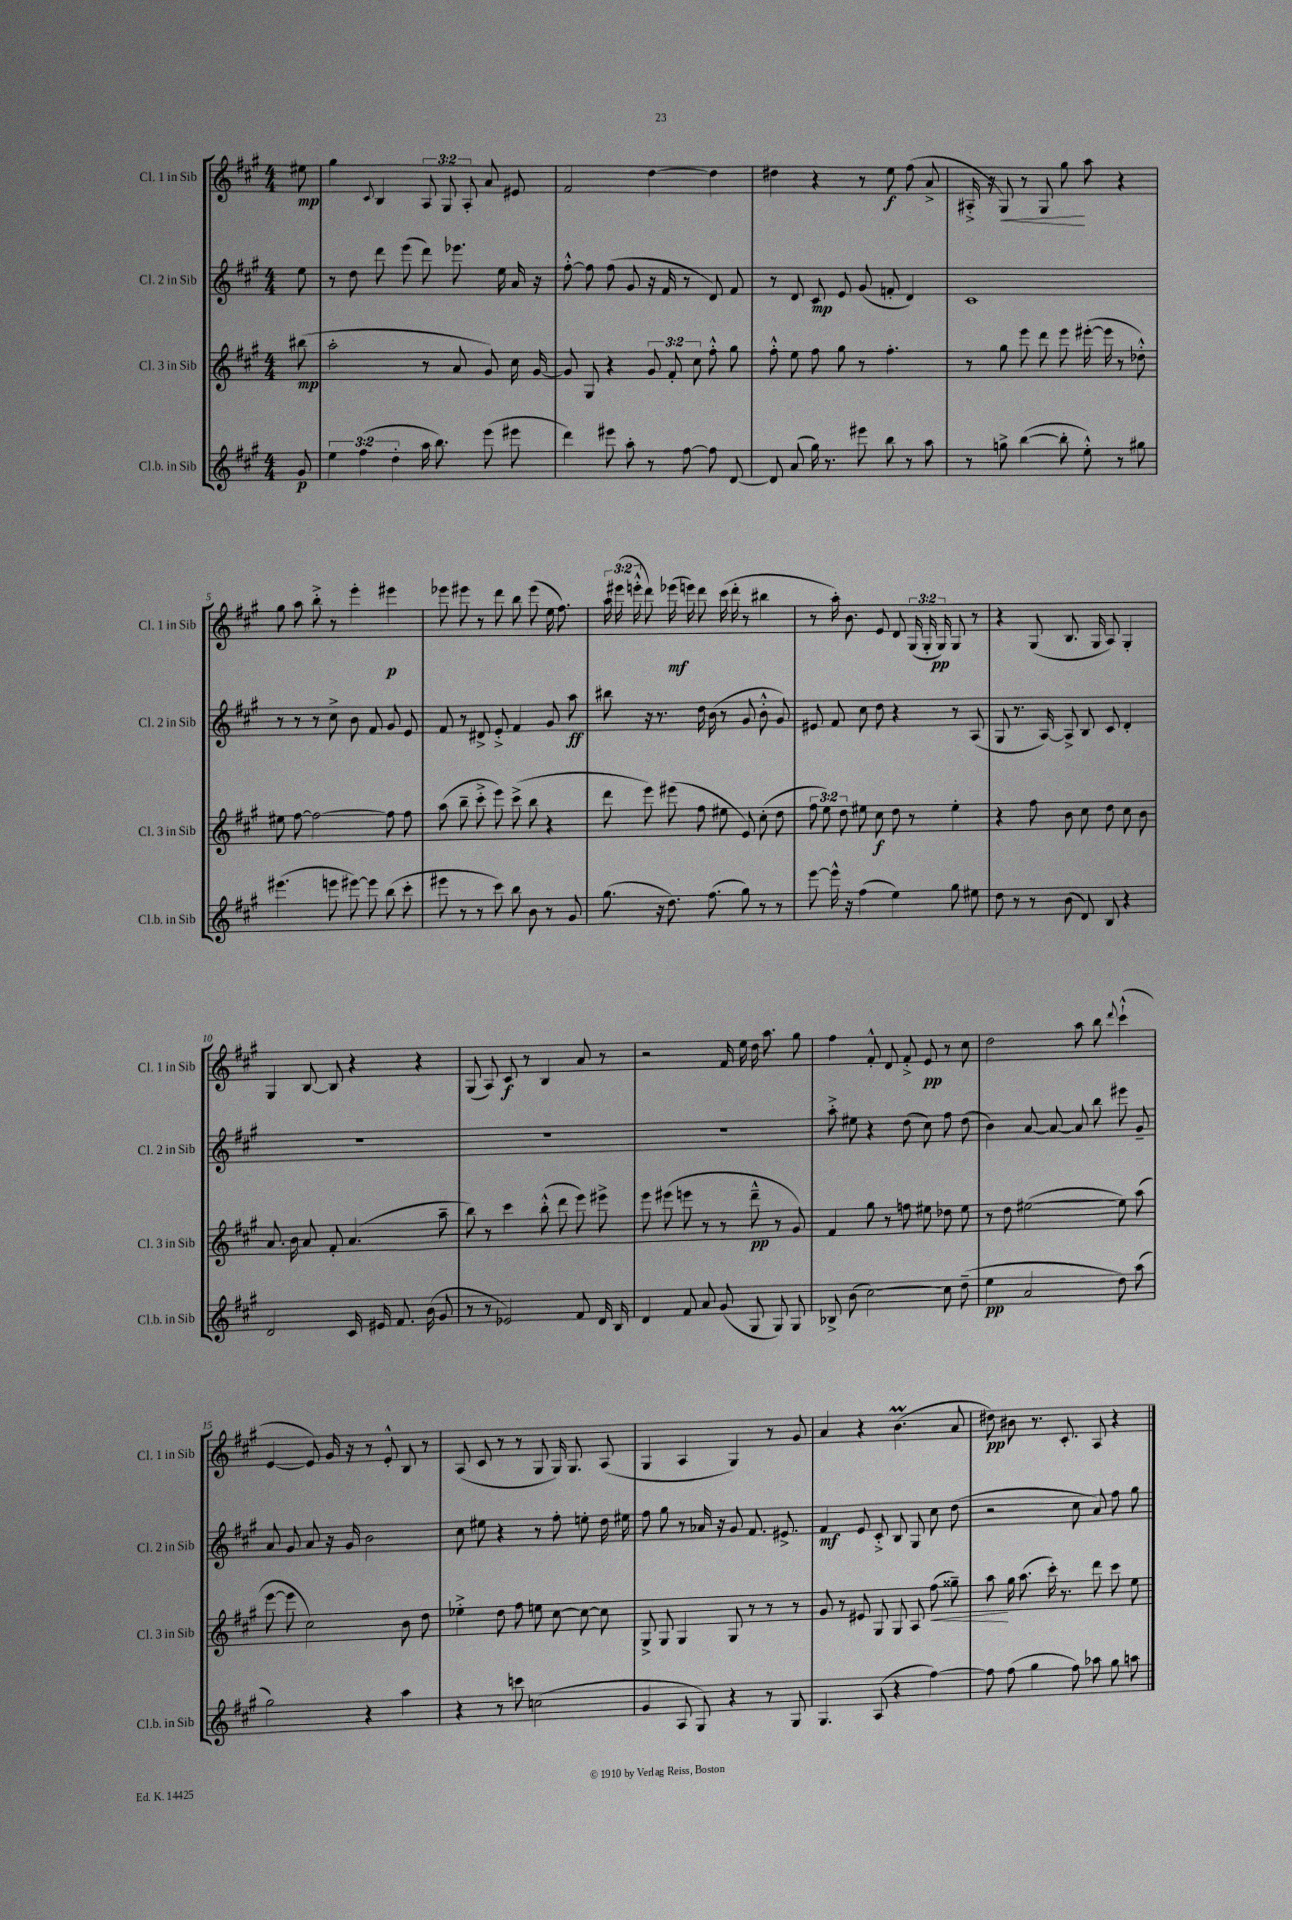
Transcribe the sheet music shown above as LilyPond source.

<<
\new StaffGroup <<
\new Staff = "s0" \with { instrumentName = "Cl. 1 in Sib" shortInstrumentName = "Cl. 1 in Sib" } {
    \clef treble \key a \major \numericTimeSignature \time 4/4 \override Staff.TupletNumber.text = #tuplet-number::calc-fraction-text \partial 8
    \autoBeamOff eis''8\mp |
    gis''4 \appoggiatura { cis'8 } b4 \tuplet 3/2 { a8 gis8 a8-. } a'8 eis'8 |
    fis'2 d''4~ d''4 |
    dis''4 r4 r8 e''8\f fis''8( a'8-> |
    ais16-.-> r16 gis8\<) r8 gis8 gis''8\! a''8 r4 |
    gis''8 a''8 b''8-.-> r8 e'''4-. eis'''4\p |
    ees'''8 eis'''8 r8 d'''8 b''8 eis'''8( e''16 fis''8.) |
    \tuplet 3/2 { a''16 eis'''16( e'''16-.-^ } d'''8) ees'''16\mf( e'''16) d'''8 cis'''16( d'''16-. r8 bis''4 |
    r8 a''16-.) b'8. e'8 d'8 \tuplet 3/2 { gis16( gis16-. gis16\pp) } gis8 r8 |
    r4 gis8( b8. gis16 a8) gis4-. |
    gis4 b8~ b8 r4 r4 |
    gis8( a8) cis'8\f r8 b4 a'8 r8 |
    r2 fis'16 e''16 d''16 a''8. gis''8 |
    fis''4 fis'8-.-^ d'8 fis'8-.-> e'8\pp r8 cis''8 |
    d''2 a''8 b''8 \appoggiatura { d'''8 } cis'''4-!-^( |
    e'4~ e'8) gis'16 r16 r8 e'8-.-^ b8 r8 |
    a8( cis'8 r8 r8 gis8 gis16) gis8. a8( |
    gis4 a4 gis4) r8 gis'8 |
    a'4 r4 b'4.\prall( a'8 |
    dis''8\pp) bis'8 r8. cis'8.-. a8 r4 \bar "|." |
}
\new Staff = "s1" \with { instrumentName = "Cl. 2 in Sib" shortInstrumentName = "Cl. 2 in Sib" } {
    \clef treble \key a \major \numericTimeSignature \time 4/4 \partial 8
    \autoBeamOff e''8 |
    r8 d''8 d'''8 e'''8( d'''8) ees'''8. e''16 a'16 r16 |
    fis''8~-.-^ fis''8 fis''8( gis'8 r16 fis'16 r8 d'8) fis'8 |
    r8 d'8 cis'8\mp e'8 gis'8( f'8-. d'4) |
    cis'1 |
    r8 r8 r8 cis''8-> b'8 fis'8 gis'8 e'8 |
    fis'8 r8 dis'8-> e'8-.-> fis'4 gis'8 a''8\ff |
    bis''8 r16 r8. d''16 b'16( r8 gis'8 b'8-.-^ gis'8) |
    eis'8 fis'8 cis''8 d''8 r4 r8 a8( |
    gis8 r8. a16~) a8-> b8 cis'8 d'4-. |
    R1 |
    R1 |
    R1 |
    a''8-.-> eis''8 r4 d''8( cis''8) fis''8 d''8( |
    b'4) a'8~ a'8~ a'8 b''8 eis'''8 gis'8-- |
    a'8 gis'8 a'8 r16 gis'16 b'2 |
    cis''8 eis''8 r4 r8 fis''8-. e''8-. d''16 eis''16 |
    fis''8 gis''8 r8 aes'16 r16 gis'8 fis'8. eis'8.-> |
    fis'4\mf e'8 cis'8-.-> b8 gis8 cis''8 d''8( |
    r2 cis''8 a'8) fis''8 gis''8 \bar "|." |
}
\new Staff = "s2" \with { instrumentName = "Cl. 3 in Sib" shortInstrumentName = "Cl. 3 in Sib" } {
    \clef treble \key a \major \numericTimeSignature \time 4/4 \override Staff.TupletNumber.text = #tuplet-number::calc-fraction-text \partial 8
    \autoBeamOff bis''8\mp( |
    a''2-. r8 a'8 gis'8) cis''16 gis'16~ |
    gis'8 gis8 r4 \tuplet 3/2 { gis'8 fis'8-. cis''8 } fis''8-.-^ gis''8 |
    fis''8-.-^ e''8 fis''8 gis''8 r8 fis''4.-. |
    r8 gis''8 e'''8 d'''8 e'''8 eis'''16~-.( eis'''16 r8 des''8-.-^) |
    eis''8 fis''8~ fis''2~ fis''8 fis''8 |
    a''8( b''8-- cis'''8-.-> e'''8) cis'''8->( b''8 r4 |
    d'''8 e'''8) eis'''8( fis''8 eis''8 e'8) cis''8-.( d''8 |
    \tuplet 3/2 { fis''8 e''8) d''8 } eis''8 cis''8\f d''8 r8 eis''4-. |
    r4 fis''8 b'8 cis''8 d''8 cis''8 b'8 |
    a'8. b'16 a'8 fis'8-. a'4.( a''8-- |
    b''8) r8 cis'''4 b''8-.-^( d'''8 e'''8) eis'''8-> |
    e'''8 eis'''8( e'''8 r8 r8 d'''8---^\pp r8 gis'8) |
    fis'4 gis''8 r8 f''8 eis''8 des''8 eis''8 |
    r8 d''8 eis''2~( eis''8) a''8( |
    e'''8~ e'''8 cis''2) b'8 d''8 |
    ees''4-.-> d''8 fis''8 e''8 cis''8~ cis''8~ cis''8 |
    gis8-> gis8 gis4 gis8 r8 r8 r8 |
    gis'8 r8 eis'8 gis8 gis8 a8 fis''8\<( gisis''8--) |
    a''8\! gis''16 a''8.( cis'''16-.) r8. d'''8 cis'''8 e''8 \bar "|." |
}
\new Staff = "s3" \with { instrumentName = "Cl.b. in Sib" shortInstrumentName = "Cl.b. in Sib" } {
    \clef treble \key a \major \numericTimeSignature \time 4/4 \override Staff.TupletNumber.text = #tuplet-number::calc-fraction-text \partial 8
    \autoBeamOff gis'8\p |
    \tuplet 3/2 { e''4 fis''4( d''4-. } a''16 b''8.) e'''8( eis'''8 |
    d'''4) eis'''8 a''8-. r8 fis''8~ fis''8 d'8~ |
    d'8 a'8( gis''16) r8. eis'''8 b''8 r8 a''8 |
    r8 g''8-> b''4~( b''8-. e''8-.-^) r8 gis''8 |
    eis'''4.( e'''8 eis'''8~) eis'''8 b''8( cis'''8-. |
    eis'''8 r8 r8 cis'''8) b''8 b'8 r8 gis'8 |
    gis''8.( r16 d''8.) fis''8.( gis''8) r8 r8 |
    e'''8~ e'''16-^ r16 fis''4( e''4) gis''8 eis''8 |
    d''8 r8 r8 b'8( d'8) b8 r4 |
    d'2 cis'16 eis'16 fis'8. b'16( gis'8 |
    r8 r8 ees'2) fis'8 d'16 b16 |
    d'4 fis'8 a'8 gis'8( gis8 gis8) gis8 |
    bes8-> b'8( cis''2~) cis''8 d''8--( |
    e''4\pp a'2 d''8) a''8( |
    gis''2) r4 a''4 |
    r4 r8 c'''8 c''2( |
    gis'4 a8 gis8) r4 r8 gis8 |
    gis4. a8( r4 fis''4~) |
    fis''8 fis''8( gis''4 fis''8) aes''8 gis''8 a''8 \bar "|." |
}
>>
>>
